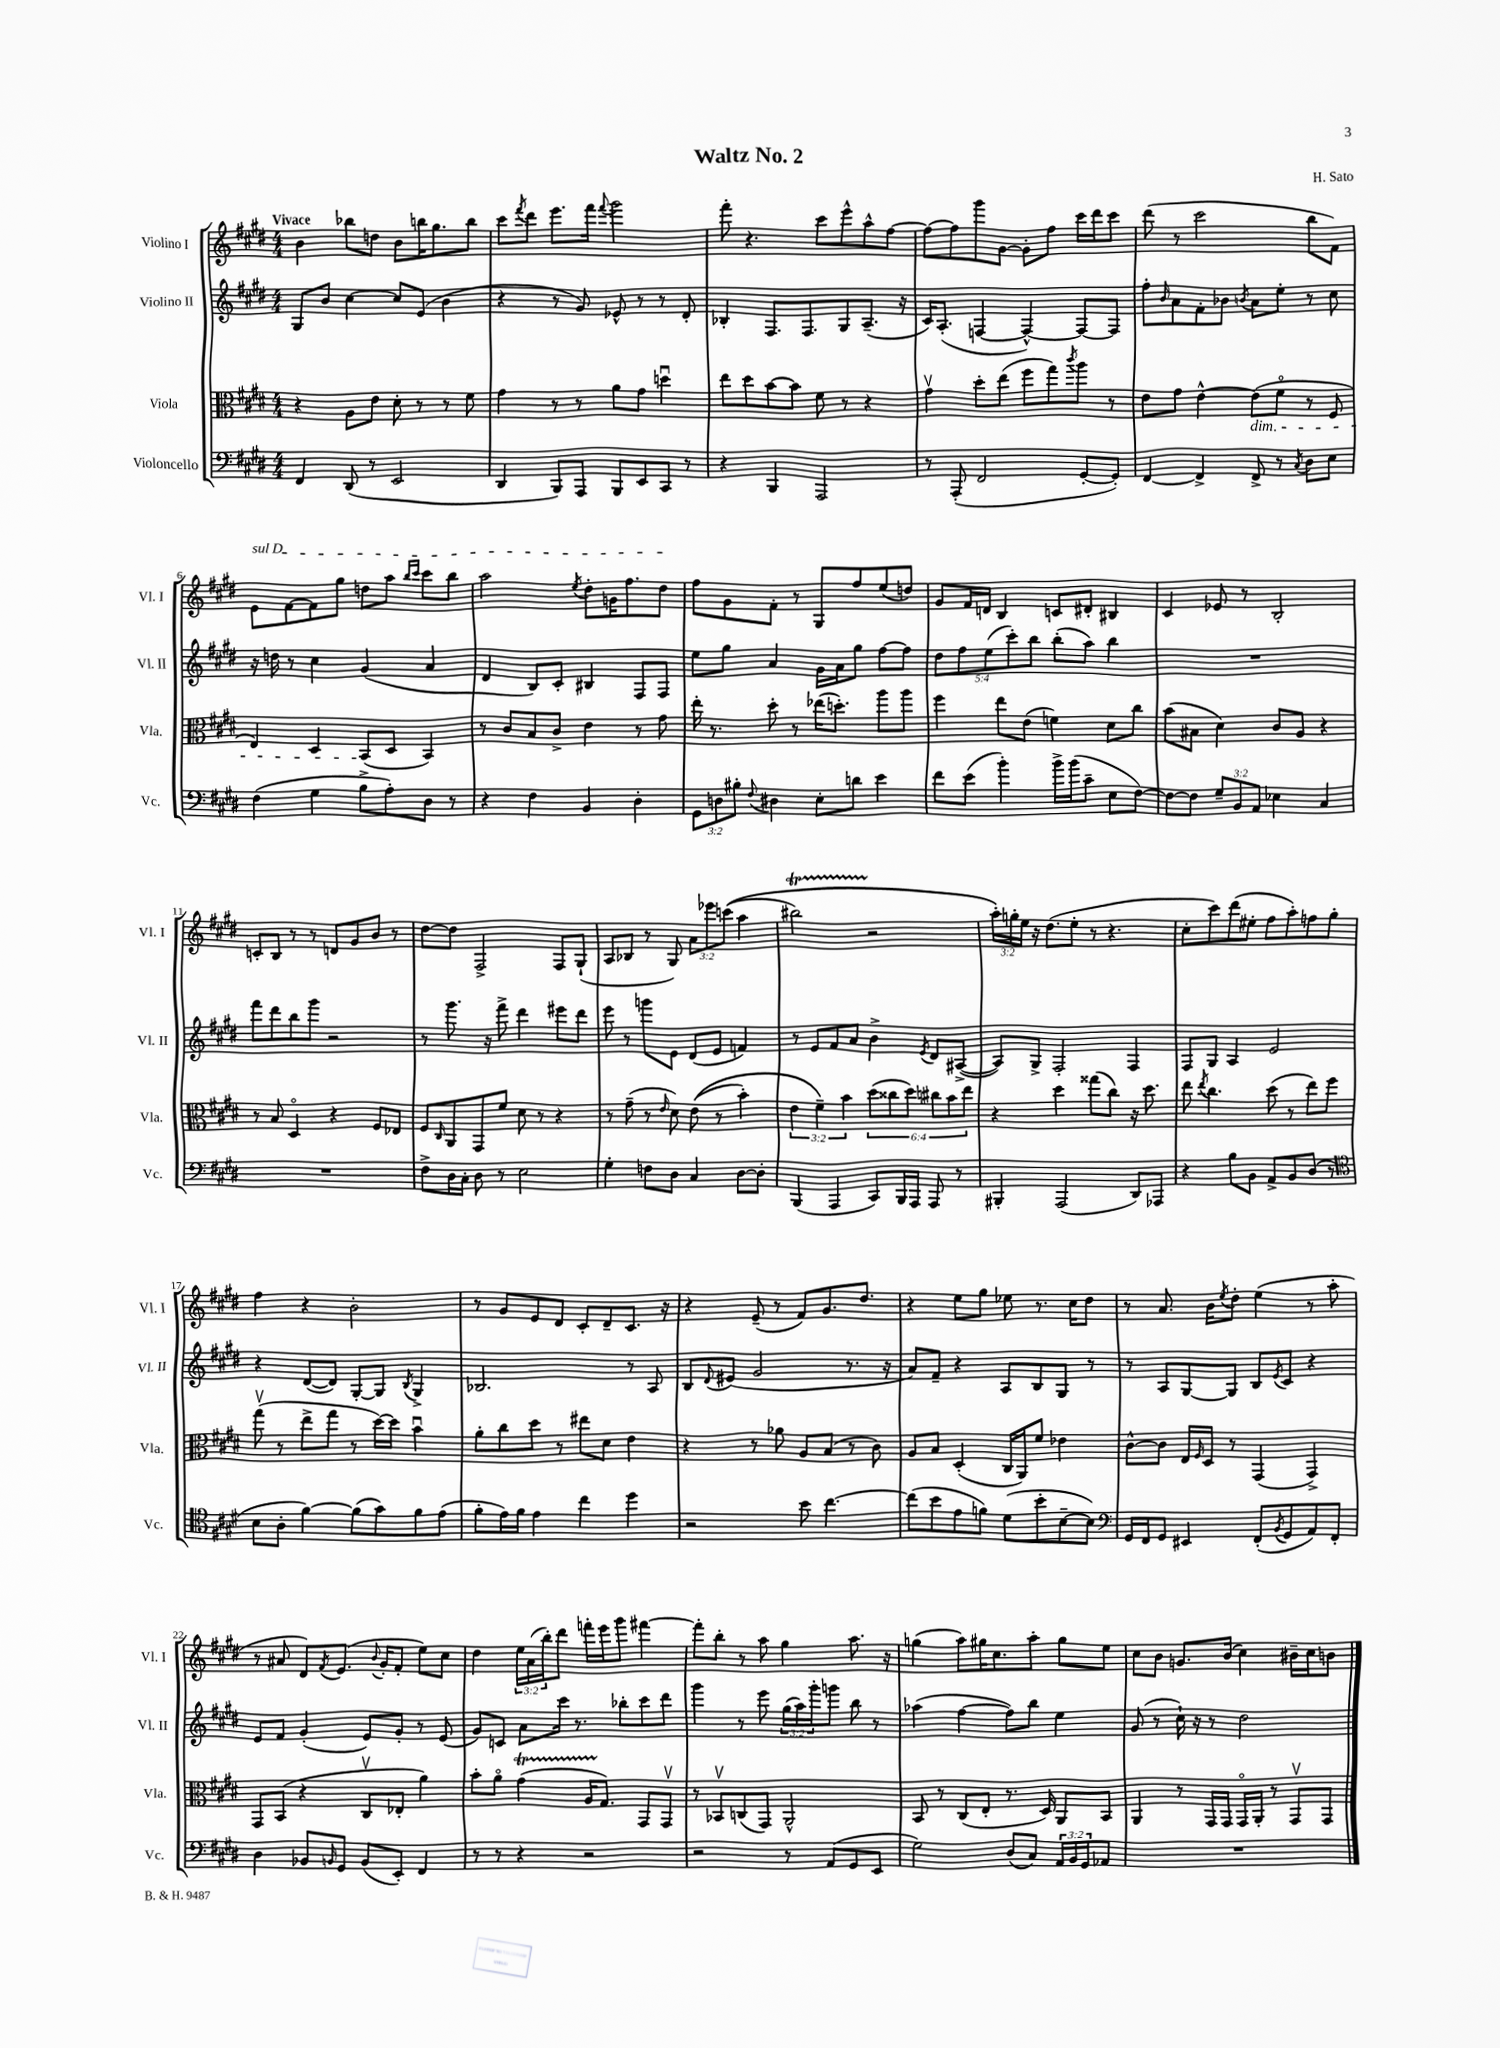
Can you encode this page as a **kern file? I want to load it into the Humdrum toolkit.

**kern	**kern	**kern	**kern
*part4	*part3	*part2	*part1
*staff4	*staff3	*staff2	*staff1
*I"Violoncello	*I"Viola	*I"Violino II	*I"Violino I
*I'Vc.	*I'Vla.	*I'Vl. II	*I'Vl. I
*clefF4	*clefC3	*clefG2	*clefG2
*k[f#c#g#d#]	*k[f#c#g#d#]	*k[f#c#g#d#]	*k[f#c#g#d#]
*M4/4	*M4/4	*M4/4	*M4/4
=1	=1	=1	=1
!	!	!	!LO:TX:a:B:t=Vivace
4FF#/	4r	8G#/L	4b\
.	.	8b/J	.
(8DD#/	8A\L	[4cc#\	8bb-X\L
8r	8e\J	.	8ddn\J
2EE/	8d#'\	8cc#/L]	8b\L
.	8r	(8e/J	16bbn\K
.	.	.	8.gg#\
.	8r	4b\	.
.	8f#\	.	8bb\J
=2	=2	=2	=2
4DD#/	4g#\	4r	8ccc#\L
.	.	.	8qfff#/
.	.	.	8ddd#\J
8BBB/L)	8r	8r	8.eee\L
8AAA/J	8r	8g#/)	.
.	.	.	16fff#\Jk
.	.	.	8qqfff#/
8BBB/L	8a\L	8e-X^^/	2ggg#\
8EE/	8g#\J	8r	.
8CC#/J	4ddnu\	8r	.
8r	.	8d#'/	.
=3	=3	=3	=3
4r	8ee\L	4B-X'/	8fff#'\
.	8dd#\	.	4.r
4BBB/	[8b\	8.F#/L	.
.	8b\J]	.	.
.	.	8.F#/	.
2AAA/	8f#\	.	8ccc#\L
.	8r	8G#/	8eee^^\
.	4r	(8.A~/J	8aa^^\
.	.	.	[8ff#\J
.	.	16r	.
=4	=4	=4	=4
8r	4g#v\	16c#/KL)	8ff#\L_
.	.	(8.A'/J	.
(8AAA'/	.	.	8ff#\]
2FF#/	8dd#'\L	[4Fn/	8ggg#\
.	(8ee\J	.	[8g#\J
.	8ff#\L	4F^^/_)	8g#'\L]
.	8gg#\)	.	8ff#\J
.	8qccc#/	.	.
[8GG#'/L	8aa\J	8F/L_	16ccc#\LL
.	.	.	16ddd#\J
8GG#'/J])	8r	8F/J]	8ccc#\J
=5	=5	=5	=5
[4FF#/	8e\L	8ff#'\L	(8ddd#\
.	.	16qqb/	.
.	8g#\J	8a\	8r
4FF#^/]	[4e^^\	8f#'\	2ccc#\
.	.	8b-X\J	.
.	.	8qbn/	.
!	!LO:TX:b:i:t=dim.	!	!
8FF#^/	(8e\L]	8a\L	.
8r	8f#\J	8ee'\J	.
8qC#/	.	.	.
8D#\L	8r	8r	8bb\L
8E\J	8F#/	8cc#\	8f#\J)
!!LO:LB:g=z
=6	=6	=6	=6
!	!	!	!LO:TX:a:i:t=sul D
(4F#\	4E/)	16r	8e\L
.	.	16ddn\	.
.	.	8r	[8f#\
4G#\	4D#/	4cc#\	8f#\]
.	.	.	8gg#\J
8B^\L	(8BB/L	(4g#/	8ddn\L
8A'\)	8D#/J	.	8aa\J
.	.	.	16qqbb/LL
.	.	.	16qqccc#/JJ
8D#\J	4BB/)	4a/	8ccc#\L
8r	.	.	8bb\J
=7	=7	=7	=7
4r	8r	4d#/	2aa\
.	8c#/L	.	.
4F#\	8B/	8B/L)	.
.	8c#^/J	8c#'/J	.
.	.	.	8qee/
4BB/	4e\	4B#X/	8dd#'\L
.	.	.	16gn\K
.	.	.	8.ff#\
4D#'\	8r	8F#/L	.
.	8g#\	8F#/J	8dd#\J
=8	=8	=8	=8
12GG#\L	16ee'\	8ee\L	8ff#\L
.	8.r	.	.
12Dn\	.	.	.
.	.	8gg#\J	8g#\
12B#X'\J	.	.	.
8qqF#/	.	.	.
4D#X\	8dd#'\	4a/	8f#'\J
.	8r	.	8r
8E'\L	(16ee-X\KL	16g#\LL	8G#/L
.	8.ddn'\J)	16a\J	.
8dn\J	.	8gg#\J	8ff#/
4e\	8aa\L	[8ff#\L	(8ee/
.	8aa\J	8ff#\J]	8ddn/J)
=9	=9	=9	=9
8f#\L	4ff#\	10dd#\L	8g#/L
.	.	10ff#\	.
(8e\J	.	.	16f#/L
.	.	.	16dn/JJ
.	.	(10ee\	.
4b'\)	8ee\L	.	4B/
.	.	10ccc#'\)	.
.	(8e\J	.	.
.	.	10bb\J	.
16b^\LL	4fn\)	(8bb'\L	8cn/L
(16b\J	.	.	.
8c#~\J	.	8aa\J)	8d#X'/J
8E\L	8d#\L	4bb\	4B#X/
[8F#\J)	8cc#\J	.	.
=10	=10	=10	=10
8F#\L_	(8b\L	1r	4c#/
8F#\J]	8B#X\J	.	.
12G#~/L	4d#\)	.	8e-X/
12BB/	.	.	.
.	.	.	8r
12AA/J	.	.	.
4E-X\	8c#/L	.	2B'/
.	8A/J	.	.
4C#/	4r	.	.
!!LO:LB:g=z
=11	=11	=11	=11
1r	8r	8fff#\L	8cn'/L
.	8B/	8ddd#\	8B/J
.	4D#/	8bb\	8r
.	.	8ggg#\J	8r
.	4r	2r	8dn/L
.	.	.	8g#/
.	8F#/L	.	8b/J
.	8E-X/J	.	8r
=12	=12	=12	=12
8F#^\L	8F#/L	8r	[8dd#\L
.	16qqC#/	.	.
16D#\L	8AA/	8.ggg#\	8dd#\J]
16C#'\JJ	.	.	.
8D#\	8GG#/	.	2F#^/
.	.	16r	.
8r	8f#/J	8fff#^\	.
2E\	8d#\	4ddd#\	.
.	8r	.	.
.	4r	8eee#X\L	8F#/L
.	.	8ddd#\J	(8G#`/J
=13	=13	=13	=13
4G#'\	8r	8eee\	8A/L
.	(8g#~\	8r	8B-X/J
8Fn\L	8r	8gggn\L	8r
.	16qqe/	.	.
8D#\J	8d#\)	8e\J	8G#/)
4C#/	((8e\	(8d#/L	12a\L
.	.	.	12eee-X\
.	8r	8e/J	.
.	.	.	((12cccn\J
[8D#\L	4b'\)	4fn/)	4aa\
8D#'\J]	.	.	.
=14	=14	=14	=14
(4BBB/	6e\	8r	2bb#Xt\)
.	.	8e/L	.
.	6f#~\)	.	.
4AAA/	.	8f#/	.
.	6b\	.	.
.	.	8a/J	.
8CC#/L)	(12dd#\L	4b^\	2r
.	12cc##X\	.	.
16BBB/L	.	.	.
.	12dd#\J)	.	.
16AAA/JJ	.	.	.
.	.	8qe/	.
8AAA/	12cc#X\L	8d#/L	.
.	12b\	.	.
8r	.	([8A#X^/J	.
.	12ee\J	.	.
=15	=15	=15	=15
4BBB#X'/	4r	8A#/L])	24aa'\LL)
.	.	.	24ggn'\
.	.	.	24ee\JJ
.	.	8G#^/J	16r
.	.	.	(8.dd#\L
(2AAA/	4dd#\	2F#'/	.
.	.	.	8ee'\J
.	(8gg##X\L	.	8r
.	8cc#\J)	.	4.r
8DD#/L)	16r	4F#/	.
.	8.dd#\	.	.
8AAA-X/J	.	.	.
=16	=16	=16	=16
4r	8ee\	8F#/L	8cc#'\L
.	8qee/	.	.
.	4.cc#\	8G#/J	8ccc#\)
8B\L	.	4A/	(8ddd#\
8BB\J	.	.	8ee#X'\J
8AA^/L	(8dd#\	2e/	8ff#\L
8BB/	8r	.	8aa'\)
(8D#/J	8ee\L)	.	8ffn\
8r	8ff#\J	.	8gg#'\J
!!LO:LB:g=z
=17	=17	=17	=17
*clefC4	*	*	*
8B\L	(8gg#v\	4r	4ff#\
8A'\J	8r	.	.
[4f#\)	8ee^\L	([8d#/L	4r
.	8gg#\J	8d#/J])	.
(8f#\L]	8r	[8G#'/L	2b'\
8g#\)	[16dd#\LL)	8G#/J]	.
.	16dd#\JJ]	.	.
.	.	8qB/	.
8f#\	4bu\	4G#^/	.
(8e\J	.	.	.
=18	=18	=18	=18
8f#'\L	8a'\L	2.B-X/	8r
16e\L)	8cc#\	.	8g#/L
16f#\JJ	.	.	.
4e\	8dd#\J	.	8e/
.	8r	.	8d#/J
4cc#\	8ee#X\L	.	8c#'/L
.	8d#\J	.	8d#~/
4dd#\	4e\	8r	8.c#/J
.	.	8A/	.
.	.	.	16r
=19	=19	=19	=19
2r	4r	8B/L	4r
.	.	8qqd#/	.
.	.	(8e#X/J	.
.	8r	2g#/	(8e~/
.	8a-X\	.	8r
8b\	8A/L	.	8f#/L)
[4.cc#\	(8B/J	.	8.g#/
.	8r	8.r	.
.	.	.	8.dd#/J
.	8c#\)	.	.
.	.	16r	.
=20	=20	=20	=20
(8cc#\L]	8A/L	8a/L)	4r
8b\	8B/J	8f#~/J	.
8e\	(4D#'/	4r	8ee\L
8fn\J)	.	.	8gg#\J
(8d#\L	16C#/LL	8A/L	8ee-X\
.	16AA/J)	.	.
8b'\	8f#/J	8B/	8.r
[8B~\	4e-X\	8G#/J	.
.	.	.	16cc#\KL
8B\J])	.	8r	8dd#\J
=21	=21	=21	=21
*clefF4	*	*	*
16GG#/LL	[8c#^^\L	8r	8r
16FF#/J	.	.	.
8GG#/J	8c#\J]	8A/L	8.a/
4EE#X/	16E/LL	[8G#/	.
.	16qqF#/	.	.
.	16D#/JJ	.	16b\KL
.	.	.	8qee/
.	8r	8G#/J]	8dd#'\J
(8FF#'/L	(4GG#/	8B/L	(4ee\
8qBB/	.	8qe/	.
8GG#/	.	8c#/J	.
8AA/)	4GG#^/)	4r	8r
8FF#'/J	.	.	8aa'\
!!LO:LB:g=z
=22	=22	=22	=22
4D#\	8GG#/L	8e/L	8r
.	(8BB/J	8f#/J	8a#X/
8BB-X/L	4r	(4g#'/	8d#/L)
16qqBBn/	.	.	8qf#/
8GG#/J	.	.	(8.e/J
(8BB/L	8C#v/L	8e/L)	.
.	.	.	8qqb/
.	.	.	16g#'/KL
8EE'/J)	8E-X'/J	8g#'/J	8f#'/J
4FF#/	4a\)	8r	8ee\L)
.	.	(8e/	8cc#\J
=23	=23	=23	=23
8r	8b'\L	8g#/L)	4dd#\
8r	8a\J	8cn/J	.
4r	(4g#t\	8a\L	24ee\LL
.	.	.	(24a\
.	.	.	24bb'\J)
.	.	16ccc#\Jk	8ddd#\J
.	.	8.r	.
2r	16ATTT/KL	.	16fffn'\LL
.	8.G#/J)	.	16eee\J
.	.	8bb-X'\L	8ggg#\J
.	8GG#/L	8ccc#\	[4fff#X\
.	8GG#v/J	8ddd#\J	.
=24	=24	=24	=24
2r	8r	4ggg#\	8fff#'\L]
.	8BB-Xv/L	.	8bb'\J
.	(8Cn/	8r	8r
.	8GG#/J)	8eee\	8aa\
8r	2AA^^/	(24gg#\LL	4gg#\
.	.	24aa\)	.
.	.	24ggg#'\J	.
(8AA/L	.	8gggn\J	.
8GG#/	.	8bb\	8.aa\
8EE/J	.	8r	.
.	.	.	16r
=25	=25	=25	=25
2G#\)	8BB/	(4aa-X\	(4ggn\
.	8r	.	.
.	(8C#/L	[4ff#\	8aa\L)
.	8E'/J	.	16gg#X\K
.	.	.	8.cc#\
(8D#/L	8.r	8ff#\L])	.
8C#/J)	.	8bb\J	8aa'\J
.	16D#/)	.	.
24AA/LL	8AA/L	4ee\	8gg#\L
24BB/	.	.	.
24GG#/J	.	.	.
8AA-X/J	8BB/J	.	8ee\J
=26	=26	=26	=26
1r	4AA/	(8g#/	8cc#\L
.	.	8r	8b\J
.	8r	16cc#`\)	8.gn/L
.	.	16r	.
.	16GG#/LL	8r	.
.	16GG#/JJ	.	(16b/Jk
.	16GG#/LL	2dd#\	4cc#\)
.	16AA'/JJ	.	.
.	8r	.	.
.	8GG#v/L	.	16b#X~\LL
.	.	.	16cc#\J
.	8GG#/J	.	8bn\J
==	==	==	==
*-	*-	*-	*-
